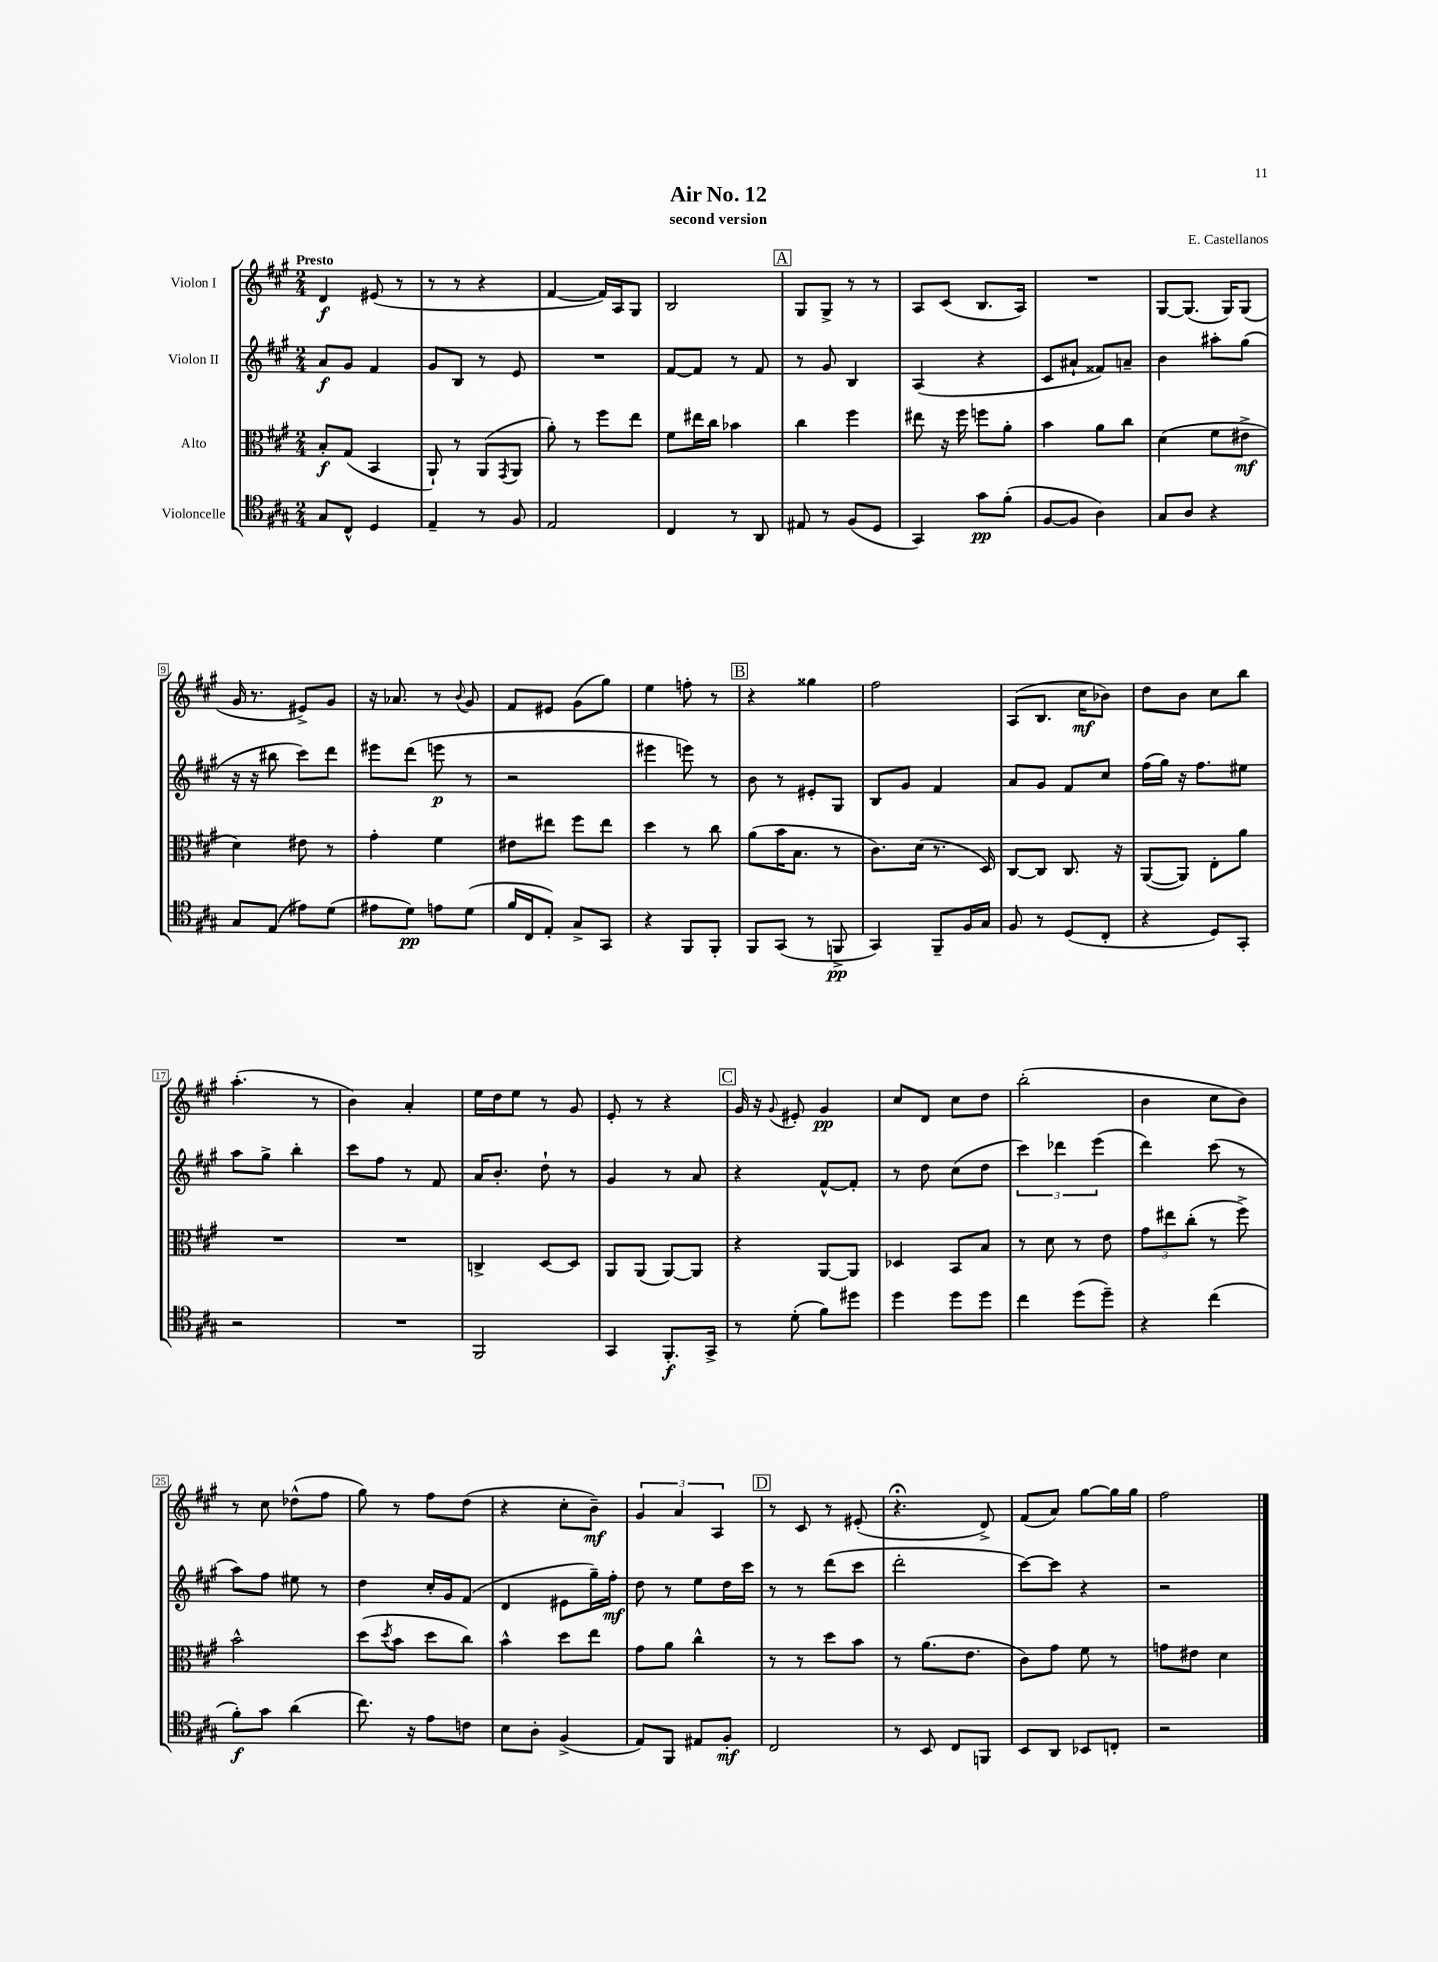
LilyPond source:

\header { title = "Air No. 12" composer = "E. Castellanos" subtitle = "second version" }
<<
\new StaffGroup <<
\new Staff = "s0" \with { instrumentName = "Violon I" } {
    \clef treble \key a \major \numericTimeSignature \time 2/4 \tempo "Presto"
    d'4\f eis'8( r8 |
    r8 r8 r4 |
    fis'4~ fis'16) a16 gis8 |
    b2 |
    \mark \markup { \box "A" } gis8 gis8-> r8 r8 |
    a8 cis'8( b8. a16) |
    R2 |
    gis8~ gis8.( gis16) gis8( |
    gis'16 r8. eis'8->) gis'8 |
    r16 aes'8. r8 \appoggiatura { b'8 } gis'8 |
    fis'8 eis'8 gis'8( gis''8) |
    e''4 f''8-. r8 |
    \mark \markup { \box "B" } r4 gisis''4 |
    fis''2 |
    a8( b8. cis''16\mf bes'8) |
    d''8 b'8 cis''8 b''8 |
    a''4.-.( r8 |
    b'4) a'4-. |
    e''16 d''16 e''8 r8 gis'8 |
    e'8-. r8 r4 |
    \mark \markup { \box "C" } gis'16 r16 \appoggiatura { gis'8 } eis'8-. gis'4\pp |
    cis''8 d'8 cis''8 d''8 |
    b''2-.( |
    b'4 cis''8 b'8) |
    r8 cis''8 des''8-^( fis''8 |
    gis''8) r8 fis''8 d''8( |
    r4 cis''8-. b'8--\mf) |
    \tuplet 3/2 { gis'4 a'4 a4 } |
    \mark \markup { \box "D" } r8 cis'8 r8 eis'8-.( |
    r4.\fermata d'8->) |
    fis'8( a'8) gis''8~ gis''16 gis''16 |
    fis''2 \bar "|." |
}
\new Staff = "s1" \with { instrumentName = "Violon II" } {
    \clef treble \key a \major \numericTimeSignature \time 2/4
    a'8\f gis'8 fis'4 |
    gis'8 b8 r8 e'8 |
    R2 |
    fis'8~ fis'8 r8 fis'8 |
    \mark \markup { \box "A" } r8 gis'8 b4 |
    a4( r4 |
    cis'8 ais'8-! fisis'8) a'8-- |
    b'4 ais''8-. gis''8( |
    r16 r16 bis''8 cis'''8) d'''8 |
    eis'''8 d'''8( e'''8\p r8 |
    r2 |
    eis'''4 e'''8) r8 |
    \mark \markup { \box "B" } b'8 r8 eis'8-. gis8 |
    b8 gis'8 fis'4 |
    a'8 gis'8 fis'8 cis''8 |
    fis''16( gis''16) r16 fis''8. eis''8 |
    a''8 gis''8-> b''4-. |
    cis'''8 fis''8 r8 fis'8 |
    a'16 b'8.-. d''8-! r8 |
    gis'4 r8 a'8 |
    \mark \markup { \box "C" } r4 fis'8~-^ fis'8-. |
    r8 d''8 cis''8( d''8 |
    \tuplet 3/2 { cis'''4) des'''4 e'''4( } |
    d'''4) cis'''8( r8 |
    a''8) fis''8 eis''8 r8 |
    d''4 cis''16-. gis'16 fis'8( |
    d'4 eis'8 gis''16--) fis''16-.\mf |
    d''8 r8 e''8 d''16 cis'''16 |
    \mark \markup { \box "D" } r8 r8 d'''8( cis'''8 |
    d'''2-. |
    cis'''8~) cis'''8 r4 |
    r2 \bar "|." |
}
\new Staff = "s2" \with { instrumentName = "Alto" } {
    \clef alto \key a \major \numericTimeSignature \time 2/4
    b8-.\f gis8( b,4 |
    a,8-!) r8 a,8( \acciaccatura { gis,8 } a,8 |
    a'8-.) r8 fis''8 e''8 |
    fis'8 eis''16 cis''16 bes'4 |
    \mark \markup { \box "A" } cis''4 fis''4 |
    eis''8 r16 fis''16 f''8 a'8-. |
    b'4 a'8 cis''8 |
    d'4( fis'8 eis'8->\mf |
    d'4) eis'8 r8 |
    gis'4-. fis'4 |
    eis'8 eis''8 fis''8 eis''8 |
    d''4 r8 cis''8 |
    \mark \markup { \box "B" } a'8( b'16 b8. r8 |
    cis'8.) d'16( r8. d16) |
    cis8~ cis8 cis8. r16 |
    a,8~( a,8) e8-. a'8 |
    R2 |
    R2 |
    c4-> d8~ d8 |
    a,8 a,8( a,8~) a,8 |
    \mark \markup { \box "C" } r4 a,8~ a,8 |
    des4 b,8 b8 |
    r8 d'8 r8 e'8 |
    \tuplet 3/2 { gis'8 eis''8 cis''8-.( } r8 fis''8->) |
    b'2-^ |
    d''8( \acciaccatura { d''8 } b'8 d''8 cis''8) |
    b'4-^ d''8 e''8 |
    gis'8 a'8 cis''4-^ |
    \mark \markup { \box "D" } r8 r8 d''8 b'8 |
    r8 a'8.( e'8. |
    cis'8) gis'8 fis'8 r8 |
    g'8 eis'8 d'4 \bar "|." |
}
\new Staff = "s3" \with { instrumentName = "Violoncelle" } {
    \clef tenor \key a \major \numericTimeSignature \time 2/4
    gis8 cis8-^ d4 |
    e4-- r8 fis8 |
    e2 |
    cis4 r8 a,8 |
    \mark \markup { \box "A" } eis8 r8 fis8( d8 |
    gis,4) gis'8\pp fis'8-.( |
    fis8~ fis8 a4) |
    gis8 a8 r4 |
    gis8 e8( eis'8) d'8( |
    eis'8 d'8\pp) e'8 d'8( |
    fis'16 cis16 e8-.) gis8-> gis,8 |
    r4 fis,8 fis,8-. |
    \mark \markup { \box "B" } fis,8 gis,8( r8 f,8->\pp |
    gis,4) fis,8-- fis16 gis16 |
    fis8 r8 d8( cis8-. |
    r4 d8) gis,8-. |
    r2 |
    R2 |
    fis,2 |
    gis,4 fis,8.-.\f gis,16-> |
    \mark \markup { \box "C" } r8 d'8-.( fis'8) dis''8 |
    d''4 d''8 d''8 |
    cis''4 d''8( d''8--) |
    r4 cis''4( |
    fis'8-.\f) gis'8 a'4( |
    cis''8.) r16 e'8 c'8 |
    b8 a8-. fis4->( |
    e8) fis,8 eis8 fis8-.\mf |
    \mark \markup { \box "D" } cis2 |
    r8 b,8 cis8 f,8 |
    b,8 a,8 bes,8 c8-. |
    r2 \bar "|." |
}
>>
>>
\layout { \context { \Score \override BarNumber.stencil = #(make-stencil-boxer 0.1 0.3 ly:text-interface::print) } }
